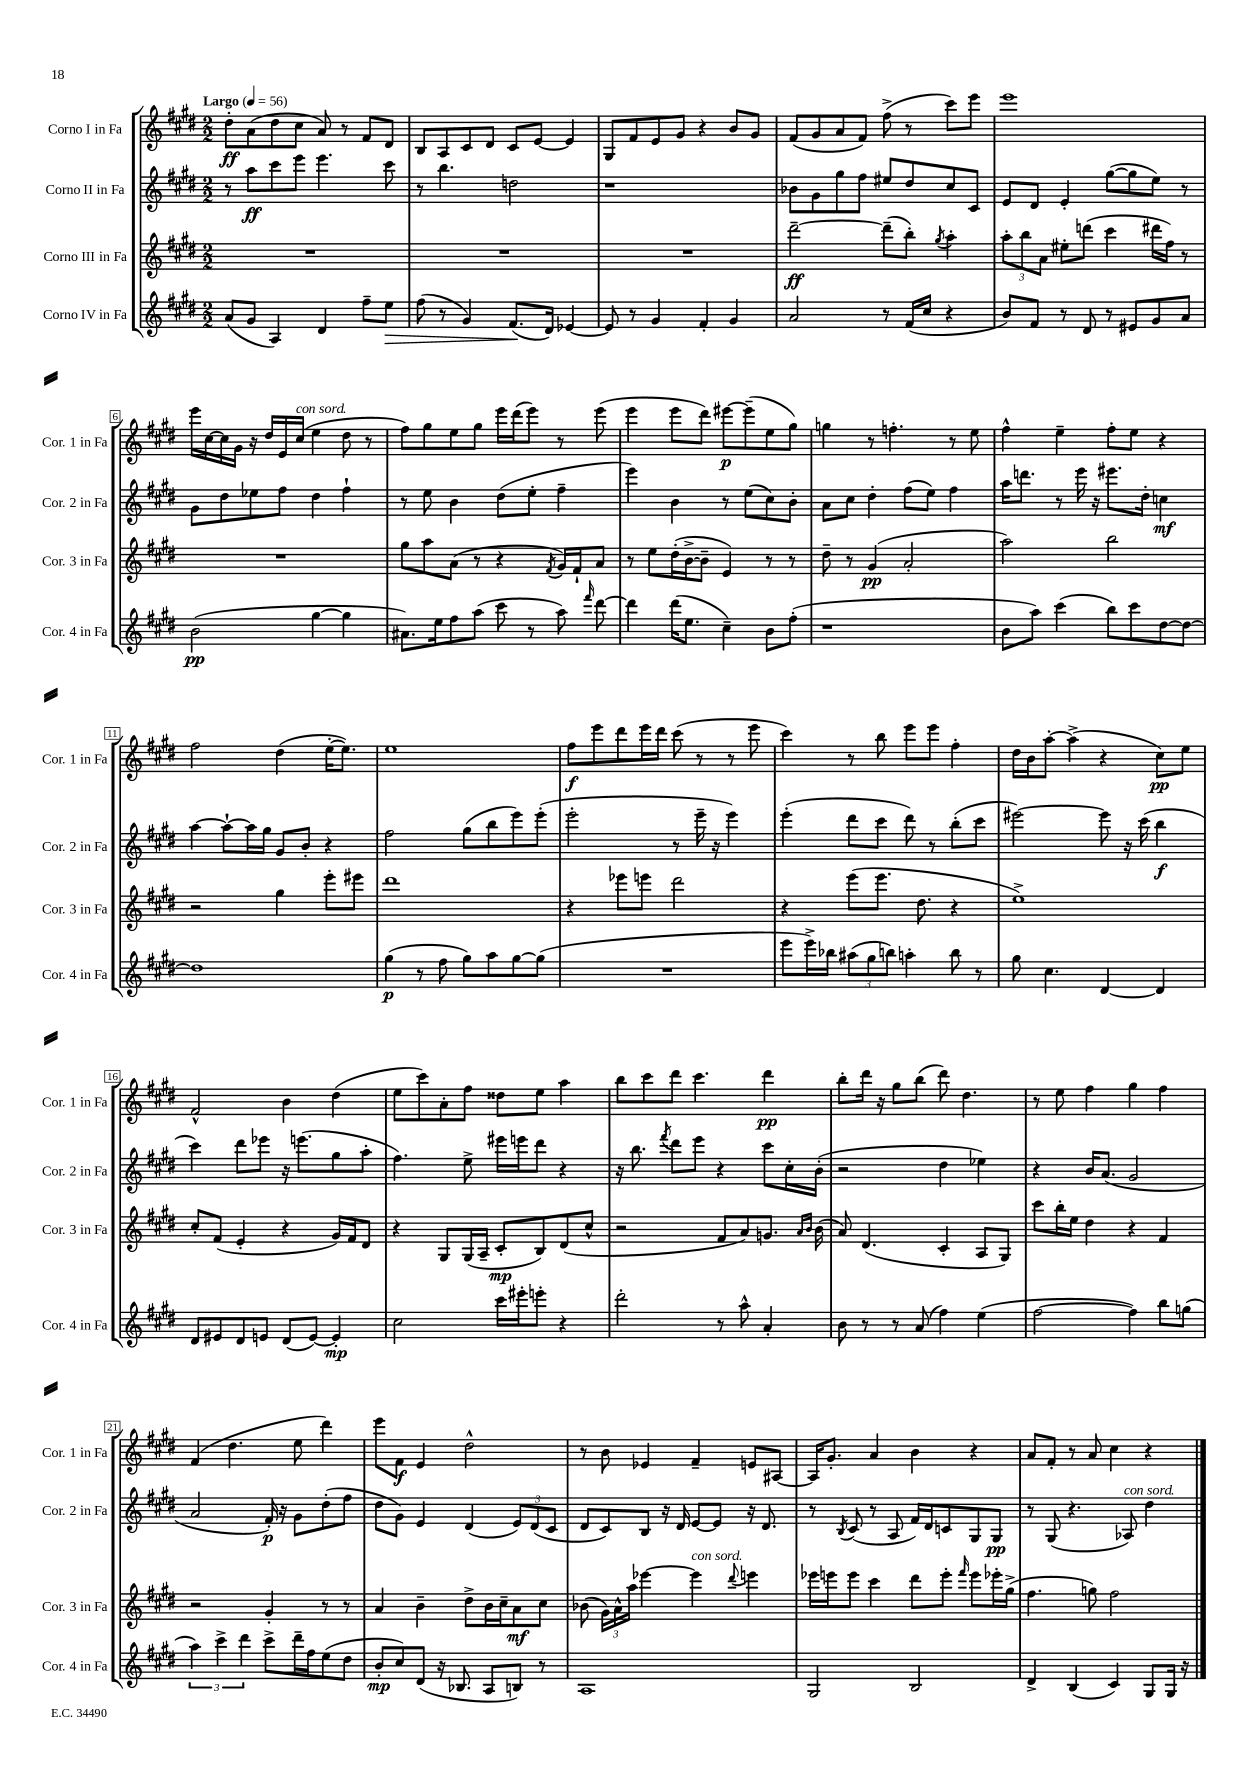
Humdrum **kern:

**kern	**kern	**kern	**kern
*staff4	*staff3	*staff2	*staff1
*clefG2	*clefG2	*clefG2	*clefG2
*k[f#c#g#d#]	*k[f#c#g#d#]	*k[f#c#g#d#]	*k[f#c#g#d#]
*M2/2	*M2/2	*M2/2	*M2/2
*MM56	*MM56	*MM56	*MM56
(8a	1r	8r	8dd#'
8g#	.	8aa	(8a
4A)	.	8ccc#	8dd#
.	.	8eee	8cc#
4d#	.	4.eee	8a)
.	.	.	8r
8ff#~	.	.	8f#
8ee	.	8ccc#	8d#
=	=	=	=
(8ff#	1r	8r	8B
8r	.	4.bb	8A
4g#)	.	.	8c#
.	.	.	8d#
(8.f#	.	2dd	8c#
.	.	.	[8e
16d#)	.	.	.
[4e-	.	.	4e]
=	=	=	=
8e-]	1r	1r	8G#
8r	.	.	8f#
4g#	.	.	8e
.	.	.	8g#
4f#'	.	.	4r
4g#	.	.	8b
.	.	.	8g#
=	=	=	=
2a	[2ddd#~	8b-	(8f#
.	.	8g#	8g#
.	.	8gg#	8a
.	.	8ff#	8f#)
8r	(8ddd#~]	8ee#	(8ff#^
(16f#	8bb')	8dd#	8r
16cc#	.	.	.
.	8qgg#	.	.
4r	4aa'	8cc#	8ccc#)
.	.	8c#	8eee
=	=	=	=
8b)	12aa'	8e	1eee
.	12bb	.	.
8f#	.	8d#	.
.	12a	.	.
8r	8ee#'	4e'	.
8d#	(8ddd	.	.
8r	4ccc#	([8gg#	.
8e#	.	8gg#]	.
8g#	16ddd#	8ee)	.
.	16ff#)	.	.
8a	8r	8r	.
=	=	=	=
(2b	1r	8g#	16eee
.	.	.	[16cc#
.	.	8dd#	16cc#]
.	.	.	16g#
.	.	8ee-	16r
.	.	.	16dd#
.	.	8ff#	16e
.	.	.	(16cc#
[4gg#	.	4dd#	4ee
4gg#]	.	4ff#`	8dd#
.	.	.	8r
=	=	=	=
8.a#)	8gg#	8r	8ff#)
.	8aa	8ee	8gg#
16ee	.	.	.
8ff#	(8a	4b	8ee
(8aa	8r	.	8gg#
8ccc#	4r	(8dd#	16eee
.	.	.	(16ddd#
8r	.	8ee'	8eee)
.	8qf#	.	.
8aa)	16g#)	4ff#~	8r
.	16f#`	.	.
16qqfff#	.	.	.
[8ddd#	8a	.	(8eee
=	=	=	=
4ddd#]	8r	4eee)	4eee
.	8ee	.	.
(16ddd#	(16dd#'	4b	8eee
8.ee	[16b^	.	.
.	8b~]	.	8ddd#)
4cc#~)	4e)	8r	[8eee#
.	.	(8ee	(8eee#~]
8b	8r	8cc#)	8ee
(8ff#'	8r	8b'	8gg#)
=	=	=	=
1r	8dd#~	8a	4gg
.	8r	8cc#	.
.	(4g#	4dd#'	8r
.	.	.	4.ff'
.	2a'	(8ff#	.
.	.	8ee)	.
.	.	4ff#	8r
.	.	.	8ee
=	=	=	=
8b	2aa)	16aa	4ff#^^
.	.	8.ddd	.
8aa)	.	.	.
(4ccc#	.	8r	4ee~
.	.	16eee	.
.	.	16r	.
8bb)	2bb	8.eee#	8ff#'
8ccc#	.	.	8ee
.	.	16dd#'	.
[8dd#	.	4cc	4r
8dd#_	.	.	.
=	=	=	=
1dd#]	2r	[4aa	2ff#
.	.	8aa`_	.
.	.	16aa]	.
.	.	16gg#	.
.	4gg#	8g#	(4dd#
.	.	8b'	.
.	8eee'	4r	[16ee'
.	.	.	8.ee])
.	8eee#	.	.
=	=	=	=
(4gg#	1ddd#	2ff#	1ee
8r	.	.	.
8ff#	.	.	.
8gg#)	.	(8gg#	.
8aa	.	8bb	.
[8gg#	.	8eee)	.
(8gg#]	.	(8eee'	.
=	=	=	=
1r	4r	2eee'	8ff#
.	.	.	8eee
.	8eee-	.	8ddd#
.	8eee	.	16eee
.	.	.	16ddd#
.	2ddd#	8r	(8ccc#
.	.	16eee~	8r
.	.	16r	.
.	.	4eee)	8r
.	.	.	8eee
=	=	=	=
8eee	4r	(4eee'	4ccc#)
16eee^)	.	.	.
16bb-	.	.	.
(12aa#	(8eee	8ddd#	8r
12gg#	.	.	.
.	8.eee	8ccc#	8bb
12bb)	.	.	.
4aa'	.	8ddd#)	8eee
.	8.dd#	.	.
.	.	8r	8eee
8bb	4r	(8bb'	4ff#'
8r	.	8ccc#	.
=	=	=	=
8gg#	1ee^)	[2eee#)	16dd#
.	.	.	16b
4.cc#	.	.	[8aa'
.	.	.	(4aa^]
[4d#	.	8eee#]	4r
.	.	16r	.
.	.	(16ccc#	.
4d#]	.	4bb	8cc#)
.	.	.	8ee
=	=	=	=
8d#	8cc#'	4ccc#)	2f#^^
8e#	(8f#	.	.
8d#	4e'	8ddd#	.
8e	.	8eee-	.
(8d#	4r	16r	4b
.	.	(8.eee	.
[8e)	.	.	.
4e']	16g#)	8gg#	(4dd#
.	16f#	.	.
.	8d#	8aa'	.
=	=	=	=
2cc#	4r	4.ff#)	8ee
.	.	.	8ccc#)
.	8G#	.	8a'
.	(16G#	8ee^	8ff#
.	16A~	.	.
16ccc#	8c#'	16eee#	8dd##
16eee#'	.	16eee	.
8eee'	8B)	8ddd#	8ee
4r	(8d#	4r	4aa
.	8cc#^^	.	.
=	=	=	=
2ddd#'	2r	16r	8bb
.	.	8.bb	.
.	.	.	8ccc#
.	.	8qfff#	.
.	.	8ddd#	8ddd#
.	.	8eee	4.ccc#
8r	8f#	4r	.
8aa^^	8a)	.	.
4a'	8.g	8ccc#	4ddd#
.	.	16cc#'	.
.	16qqa	.	.
.	16qqb	.	.
.	(16b	(16b'	.
=	=	=	=
8b	8a)	2r	8bb'
8r	(4.d#	.	16ddd#
.	.	.	16r
8r	.	.	8gg#
(8a	.	.	(8bb
4ff#)	4c#'	4dd#	8ddd#)
.	.	.	4.dd#
(4ee	8A	4ee-)	.
.	8G#)	.	.
=	=	=	=
[2ff#	8ccc#	4r	8r
.	16bb'	.	8ee
.	16ee	.	.
.	4dd#	16b	4ff#
.	.	(8.a	.
4ff#])	4r	2g#	4gg#
8bb	4f#	.	4ff#
(8gg	.	.	.
=	=	=	=
6aa)	2r	2a	(4f#
6ccc#^	.	.	.
.	.	.	4.dd#
6ddd#	.	.	.
8ccc#^	4g#'	16f#')	.
.	.	16r	.
16ddd#~	.	8g#	8ee
16ff#	.	.	.
(8ee	8r	(8dd#'	4ddd#)
8dd#	8r	8ff#	.
=	=	=	=
8b'	4a	8dd#	8eee
8cc#)	.	8g#)	8f#
(8d#	4b~	4e	4e
16r	.	.	.
8.B-	.	.	.
.	8dd#^	(4d#	2dd#^^
8A	16b	.	.
.	16cc#~	.	.
8B)	8a	12e)	.
.	.	(12d#	.
8r	8cc#	.	.
.	.	12c#	.
=	=	=	=
1A	(8b-	8d#	8r
.	24g#)	8c#)	8b
.	24a^^	.	.
.	24aa	.	.
.	[4eee-	8B	4e-
.	.	16r	.
.	.	16d#	.
.	4eee-]	[8e	4f#~
.	.	8e]	.
.	8qqddd#	.	.
.	4eee	16r	8e
.	.	8.d#	.
.	.	.	[8A#
=	=	=	=
2G#	16eee-	8r	16A#]
.	16eee	.	8.g#'
.	.	8qB	.
.	8eee	(8c#	.
.	4ccc#	8r	4a
.	.	8A	.
2B	8ddd#	16f#)	4b
.	.	16d#	.
.	8eee'	8c	.
.	16qqfff#	.	.
.	8eee	8G#	4r
.	16eee-'	8G#	.
.	(16gg#^	.	.
=	=	=	=
4d#^	4.ff#	8r	8a
.	.	(8G#	8f#'
(4B	.	4.r	8r
.	8gg)	.	8a
4c#)	2ff#	.	4cc#
.	.	8A-)	.
8G#	.	4dd#	4r
16G#	.	.	.
16r	.	.	.
==	==	==	==
*-	*-	*-	*-
